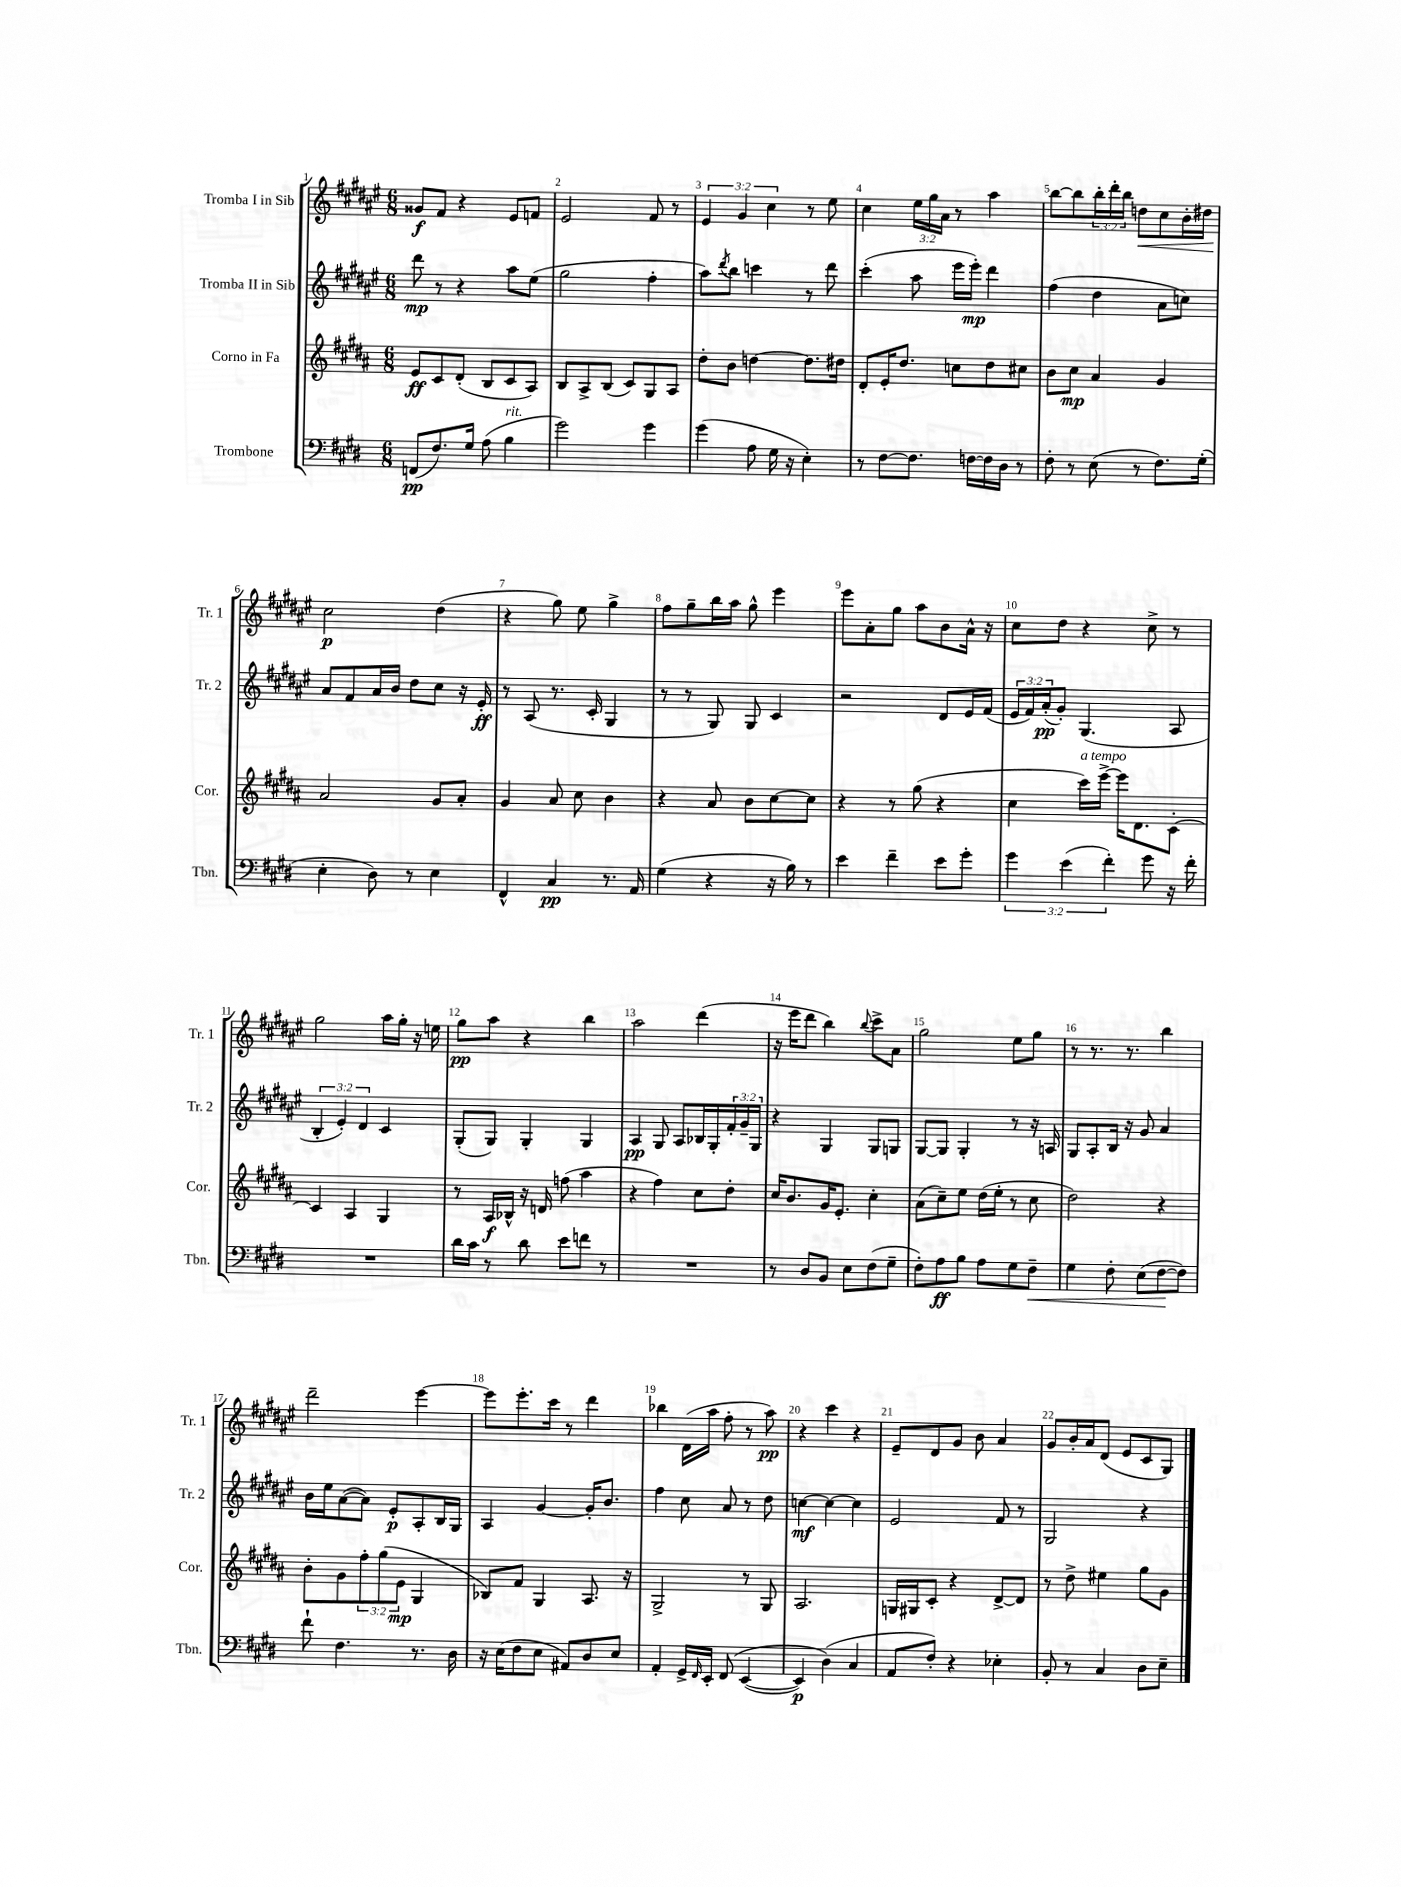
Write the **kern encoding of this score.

**kern	**kern	**kern	**kern
*staff4	*staff3	*staff2	*staff1
*clefF4	*clefG2	*clefG2	*clefG2
*k[f#c#g#d#]	*k[f#c#g#d#a#]	*k[f#c#g#d#a#e#]	*k[f#c#g#d#a#e#]
*M6/8	*M6/8	*M6/8	*M6/8
(8FF	8e	8ddd#	8g##
8.F#)	8c#	8r	8f#
.	(8d#'	4r	4r
16G#	.	.	.
(8A	8B	.	.
4B	8c#	8aa#	8e#
.	8A#)	(8ee#	8f
=	=	=	=
2g#)	8B	2gg#	2e#
.	8A#^	.	.
.	(8B	.	.
.	8c#)	.	.
4g#	8G#	4ff#'	8f#
.	8A#	.	8r
=	=	=	=
(4g#	8dd#'	8aa#)	6e#
.	.	8qddd#	.
.	8b	8bb	.
.	.	.	6g#
8A	[4dd	4ccc	.
.	.	.	6cc#
16G#	.	.	.
16r	.	.	.
4E')	8.dd]	8r	8r
.	.	8ddd#	8ee#
.	16dd#	.	.
=	=	=	=
8r	8d#'	(4ccc#'	4cc#
[8F#	16e'	.	.
.	8.dd#	.	.
8.F#]	.	8aa#	24ee#
.	.	.	24gg#
.	.	.	24a#
.	8cc	16eee#	8r
[16F	.	16eee#')	.
16F]	8dd#	4ddd#	4aa#
16D#	.	.	.
8r	8cc#	.	.
=	=	=	=
8F#'	8b	(4ff#	[8bb
8r	8cc#	.	8bb]
(8E	4a#	4dd#	24bb'
.	.	.	24ddd#'
.	.	.	24bb
8r	.	.	8dd
8.F#)	4g#	8a#	8cc#
.	.	8cc)	16b'
(16G#'	.	.	16dd#
=	=	=	=
4E'	2a#	8a#	2cc#
.	.	8f#	.
8D#)	.	16a#	.
.	.	16b	.
8r	.	8dd#	.
4E	8g#	8cc#	(4dd#
.	8a#'	16r	.
.	.	16e#'	.
=	=	=	=
4FF#^^	4g#	8r	4r
.	.	(8A#	.
4C#	8a#	8.r	8gg#)
.	8cc#	.	8ee#
.	.	16c#'	.
8.r	4b	4G#	4gg#^
16AA	.	.	.
=	=	=	=
(4G#	4r	8r	8ff#
.	.	8r	8gg#~
4r	8a#	8G#)	16bb
.	.	.	16aa#
.	8b	8G#	8gg#^^
16r	[8cc#	4c#	4eee#
16B)	.	.	.
8r	8cc#]	.	.
=	=	=	=
4e	4r	2r	8eee#
.	.	.	8a#'
4f#~	8r	.	8gg#
.	(8gg#	.	8aa#
8e	4r	8d#	8b
8g#'	.	16e#	16a#^^
.	.	(16f#	16r
=	=	=	=
6g#	4cc#	24e#	8cc#
.	.	24f#)	.
.	.	(24a#'	.
.	.	8g#')	8dd#
(6e	.	.	.
.	16ccc#)	(4.G#	4r
.	[16eee^	.	.
6f#')	.	.	.
.	16eee]	.	.
.	8.d#	.	.
8g#	.	.	8cc#^
16r	[8c#'	8A#	8r
16f#'	.	.	.
=	=	=	=
2.r	4c#]	6B'	2gg#
.	.	6e#')	.
.	4A#	.	.
.	.	6d#	.
.	4G#	4c#	16aa#
.	.	.	16gg#'
.	.	.	16r
.	.	.	16ee
=	=	=	=
16d#	8r	(8G#'	8gg#
16c#	.	.	.
8r	16A#	8G#)	8aa#
.	16B-^^	.	.
8d#	16r	4G#'	4r
.	16d	.	.
8e	(8ff	.	.
8f	4aa#	4G#	4bb
8r	.	.	.
=	=	=	=
2.r	4r	4A#	2aa#
.	4ff#)	8G#	.
.	.	8A#	.
.	8cc#	16B-	(4ddd#
.	.	16G#'	.
.	8dd#'	24f#'	.
.	.	24g#~	.
.	.	24G#	.
=	=	=	=
8r	16cc#	4r	16r
.	8.b	.	16eee#
8D#	.	.	8ddd#
8BB	16g#	4G#	4bb)
.	8.e'	.	.
8E	.	.	.
.	.	.	8qqbb
(8F#	4cc#'	8G#	8ccc#^
8G#~	.	8G	8a#
=	=	=	=
8F#')	(8a#	[8G#	2gg#
8A	8cc#~)	8G#]	.
8B	8ee	4G#'	.
8A	(16dd#	.	.
.	16ee'	.	.
8G#	8r	8r	8ee#
8F#~	8cc#	16r	8gg#
.	.	16A	.
=	=	=	=
4G#	2dd#)	8G#	8r
.	.	8A#'	8.r
8F#'	.	16B	.
.	.	16r	8.r
(8E	.	8g#	.
[8F#	4r	4a#	4bb
8F#])	.	.	.
=	=	=	=
8f#`	8b'	16b	2ddd#~
.	.	16ee#	.
4.F#	8g#	([8a#	.
.	12ff#'	8a#])	.
.	(12gg#	.	.
.	.	8e#'	.
.	12e	.	.
8.r	4G#	8A#'	[4eee#
.	.	16B	.
16D#	.	16G#	.
=	=	=	=
16r	8B-)	4A#	8eee#]
(16E	.	.	.
8F#	8f#	.	8.eee#'
8E	4G#	[4g#	.
.	.	.	16ccc#
8AA#)	.	.	8r
8D#	8.A#	16g#']	4ddd#
.	.	8.b	.
8E	.	.	.
.	16r	.	.
=	=	=	=
4AA'	2G#^	4ff#	4bb-
16GG#^	.	8cc#	(16d#
16qqFF#	.	.	.
16EE'	.	.	16aa#
&(8FF#	.	8a#	8ff#'
([4EE	8r	8r	8r
.	8G#	8dd#	8aa#)
=	=	=	=
4EE])	2.A#	[4cc	4r
(4D#&)	.	4cc_	4ccc#
4C#	.	4cc]	4r
=	=	=	=
8AA	16G	2e#	8e#~
.	16G#	.	.
8F#')	8c#'	.	8d#
4r	4r	.	8g#
.	.	.	8b
4E-'	[8d#^	8f#	4a#
.	8d#]	8r	.
=	=	=	=
8BB'	8r	2G#	8g#
8r	8dd#^	.	16b'
.	.	.	16a#
4C#	4ee#	.	(8d#
.	.	.	8e#
8D#	8gg#	4r	8c#
8E~	8g#	.	8G#)
==	==	==	==
*-	*-	*-	*-
